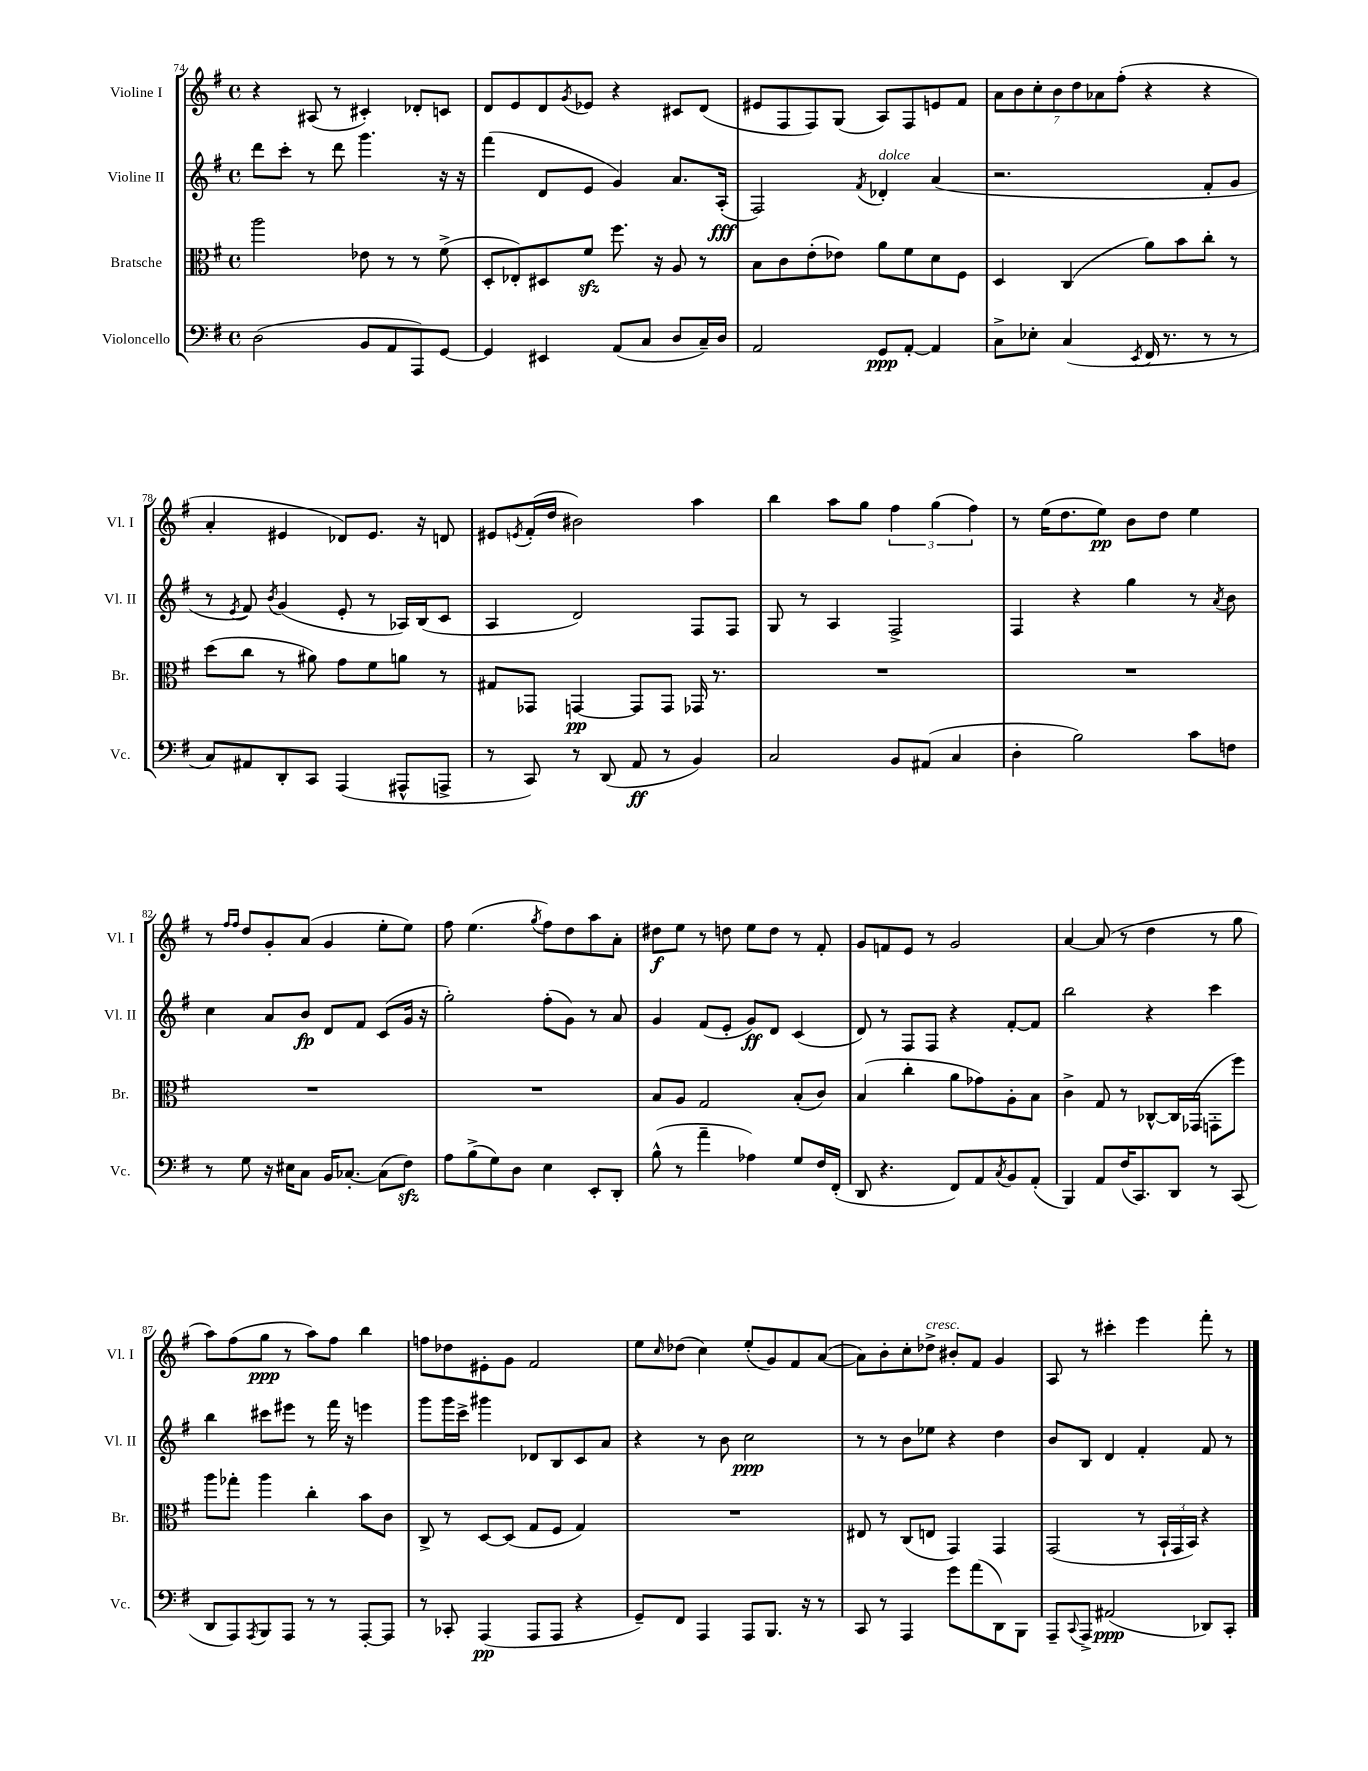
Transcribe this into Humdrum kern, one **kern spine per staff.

**kern	**dynam	**kern	**dynam	**kern	**dynam	**kern	**dynam
*part4	*part4	*part3	*part3	*part2	*part2	*part1	*part1
*staff4	*staff4	*staff3	*staff3	*staff2	*staff2	*staff1	*staff1
*I"Violoncello	*	*I"Bratsche	*	*I"Violine II	*	*I"Violine I	*
*I'Vc.	*	*I'Br.	*	*I'Vl. II	*	*I'Vl. I	*
*clefF4	*	*clefC3	*	*clefG2	*	*clefG2	*
*k[f#]	*	*k[f#]	*	*k[f#]	*	*k[f#]	*
*M4/4	*	*M4/4	*	*M4/4	*	*M4/4	*
*met(c)	*	*met(c)	*	*met(c)	*	*met(c)	*
=74	=74	=74	=74	=74	=74	=74	=74
(2D\	.	2aa\	.	8ddd\L	.	4r	.
.	.	.	.	8ccc'\J	.	.	.
.	.	.	.	8r	.	(8A#X/	.
.	.	.	.	8ddd\	.	8r	.
8BB/L	.	8e-X\	.	4.ggg\	.	4c#X'/)	.
8AA/	.	8r	.	.	.	.	.
8AAA/)	.	8r	.	.	.	8d-X'/L	.
[8GG/J	.	(8f#^\	.	16r	.	8cn/J	.
.	.	.	.	16r	.	.	.
=75	=75	=75	=75	=75	=75	=75	=75
4GG/]	.	8D'/L	.	(4fff#\	.	8d/L	.
.	.	8E-X'/)	.	.	.	8e/	.
4EE#X/	.	8D#X/	.	8d/L	.	8d/	.
.	.	.	.	.	.	8qg/	.
.	.	8f#zz/J	.	8e/J	.	8e-X/J	.
(8AA/L	.	8.ff#\	.	4g/)	.	4r	.
8C/J	.	.	.	.	.	.	.
.	.	16r	.	.	.	.	.
8D/L	.	8A/	.	8.a/L	.	8c#X/L	.
16C~/L)	.	8r	.	.	.	(8d/J	.
16D/JJ	.	.	.	(16A'/Jk	fff	.	.
=76	=76	=76	=76	=76	=76	=76	=76
2AA/	.	8B\L	.	2F#/)	.	8e#X/L	.
.	.	8c\	.	.	.	8F#/	.
.	.	(8e'\	.	.	.	8F#/)	.
.	.	8e-X\J)	.	.	.	(8G/J	.
.	.	.	.	8qf#/	.	.	.
!	!	!	!	!LO:TX:a:i:t=dolce	!	!	!
8GG/L	ppp	8a\L	.	4d-X'/	.	8A/L)	.
[8AA'/J	.	8f#\	.	.	.	8F#/	.
4AA/]	.	8d\	.	(4a/	.	8en/	.
.	.	8F#\J	.	.	.	8f#/J	.
=77	=77	=77	=77	=77	=77	=77	=77
8C^\L	.	4D/	.	2.r	.	14a\L	.
.	.	.	.	.	.	14b\	.
8E-X'\J	.	.	.	.	.	.	.
.	.	.	.	.	.	14cc'\	.
.	.	.	.	.	.	14b\	.
(4C/	.	(4C/	.	.	.	.	.
.	.	.	.	.	.	14dd\	.
.	.	.	.	.	.	14a-X\	.
.	.	.	.	.	.	(14ff#'\J	.
8qEE/	.	.	.	.	.	.	.
16FF#/	.	8a\L)	.	.	.	4r	.
8.r	.	.	.	.	.	.	.
.	.	8b\	.	.	.	.	.
8r	.	8cc'\J	.	8f#'/L	.	4r	.
8r	.	8r	.	8g/J	.	.	.
!!LO:LB:g=z
=78	=78	=78	=78	=78	=78	=78	=78
8C/L)	.	(8dd\L	.	8r	.	4a'/	.
.	.	.	.	8qe/	.	.	.
8AA#X/	.	8cc\J	.	8f#/)	.	.	.
.	.	.	.	8qb/	.	.	.
8DD'/	.	8r	.	(4g/	.	4e#X/	.
8CC/J	.	8a#X\)	.	.	.	.	.
(4AAA/	.	8g\L	.	8e'/	.	8d-X/L)	.
.	.	8f#\	.	8r	.	8.e#/J	.
8AAA#X^^/L	.	8an\J	.	16A-X/LL)	.	.	.
.	.	.	.	(16B/J	.	16r	.
8AAAn^/J	.	8r	.	8c/J	.	8dn/	.
=79	=79	=79	=79	=79	=79	=79	=79
8r	.	8G#X/L	.	4A/	.	8e#X/L	.
.	.	.	.	.	.	8qen/	.
8CC/)	.	8GG-X/J	.	.	.	(16f#'/L	.
.	.	.	.	.	.	16dd/JJ	.
8r	.	[4GGn/	pp	2d/)	.	2b#X\)	.
(8DD/	.	.	.	.	.	.	.
8AA/	ff	8GG/L]	.	.	.	.	.
8r	.	8GG/J	.	.	.	.	.
4BB/)	.	16GG-X/	.	8F#/L	.	4aa\	.
.	.	8.r	.	.	.	.	.
.	.	.	.	8F#/J	.	.	.
=80	=80	=80	=80	=80	=80	=80	=80
2C/	.	1r	.	8G/	.	4bb\	.
.	.	.	.	8r	.	.	.
.	.	.	.	4A/	.	8aa\L	.
.	.	.	.	.	.	8gg\J	.
8BB/L	.	.	.	2F#^/	.	6ff#\	.
(8AA#X/J	.	.	.	.	.	.	.
.	.	.	.	.	.	(6gg\	.
4C/	.	.	.	.	.	.	.
.	.	.	.	.	.	6ff#\)	.
=81	=81	=81	=81	=81	=81	=81	=81
4D'\	.	1r	.	4F#/	.	8r	.
.	.	.	.	.	.	(16ee\KL	.
.	.	.	.	.	.	8.dd\	.
2B\)	.	.	.	4r	.	.	.
.	.	.	.	.	.	8ee\J)	pp
.	.	.	.	4gg\	.	8b\L	.
.	.	.	.	.	.	8dd\J	.
8c\L	.	.	.	8r	.	4ee\	.
.	.	.	.	8qa/	.	.	.
8Fn\J	.	.	.	8b\	.	.	.
!!LO:LB:g=z
=82	=82	=82	=82	=82	=82	=82	=82
8r	.	1r	.	4cc\	.	8r	.
.	.	.	.	.	.	16qqff#/LL	.
.	.	.	.	.	.	16qqff#/JJ	.
8G\	.	.	.	.	.	8dd/L	.
16r	.	.	.	8a/L	.	8g'/	.
16E#X\KL	.	.	.	.	.	.	.
8C\J	.	.	.	8b/J	fp	(8a/J	.
16BB/KL	.	.	.	8d/L	.	4g/	.
[8.C-X'/J	.	.	.	.	.	.	.
.	.	.	.	8f#/J	.	.	.
(8C-\L]	.	.	.	(8c/L	.	8ee'\L	.
8F#zz\J)	.	.	.	16g/Jk	.	8ee\J)	.
.	.	.	.	16r	.	.	.
=83	=83	=83	=83	=83	=83	=83	=83
8A\L	.	1r	.	2gg'\)	.	8ff#\	.
(8B^\	.	.	.	.	.	(4.ee\	.
8G\)	.	.	.	.	.	.	.
8D\J	.	.	.	.	.	.	.
.	.	.	.	.	.	8qgg/	.
4E\	.	.	.	(8ff#'\L	.	8ff#\L)	.
.	.	.	.	8g\J)	.	8dd\	.
8EE'/L	.	.	.	8r	.	8aa\	.
8DD'/J	.	.	.	8a/	.	8a'\J	.
=84	=84	=84	=84	=84	=84	=84	=84
(8B^^\	.	8B/L	.	4g/	.	8dd#X\L	f
8r	.	8A/J	.	.	.	8ee\J	.
4a~\	.	2G/	.	(8f#/L	.	8r	.
.	.	.	.	8e'/J	.	8ddn\	.
4A-X\)	.	.	.	8g/L)	ff	8ee\L	.
.	.	.	.	8d/J	.	8dd\J	.
8G/L	.	(8B'/L	.	(4c/	.	8r	.
16F#/L	.	8c/J)	.	.	.	8f#'/	.
(16FF#'/JJ	.	.	.	.	.	.	.
=85	=85	=85	=85	=85	=85	=85	=85
8DD/	.	(4B/	.	8d/)	.	8g/L	.
4.r	.	.	.	8r	.	8fn/	.
.	.	4cc'\	.	8F#/L	.	8e/J	.
.	.	.	.	8F#/J	.	8r	.
8FF#/L)	.	8a\L	.	4r	.	2g/	.
8AA/	.	8g-X\)	.	.	.	.	.
8qC/	.	.	.	.	.	.	.
8BB/	.	8A'\	.	[8f#'/L	.	.	.
(8AA'/J	.	8B\J	.	8f#/J]	.	.	.
=86	=86	=86	=86	=86	=86	=86	=86
4BBB/)	.	4c^\	.	2bb\	.	[4a/	.
8AA/L	.	8G/	.	.	.	(8a/]	.
(16F#/K	.	8r	.	.	.	8r	.
8.CC/)	.	.	.	.	.	.	.
.	.	[8C-X^^/L	.	4r	.	4dd\	.
8DD/J	.	16C-/L]	.	.	.	.	.
.	.	(16GG-X/JJ	.	.	.	.	.
8r	.	8GGn'\L	.	4ccc\	.	8r	.
(8CC/	.	8ff#\J)	.	.	.	8gg\	.
!!LO:LB:g=z
=87	=87	=87	=87	=87	=87	=87	=87
8DD/L	.	8aa\L	.	4bb\	.	8aa\L)	.
8AAA/)	.	8gg-X'\J	.	.	.	(8ff#\	.
8qAAA/	.	.	.	.	.	.	.
8BBB/	.	4aa\	.	8ccc#X\L	.	8gg\J	ppp
8AAA/J	.	.	.	8eee#X\J	.	8r	.
8r	.	4cc'\	.	8r	.	8aa\L)	.
8r	.	.	.	16fff#\	.	8ff#\J	.
.	.	.	.	16r	.	.	.
[8AAA'/L	.	8b\L	.	4eeen\	.	4bb\	.
8AAA/J]	.	8c\J	.	.	.	.	.
=88	=88	=88	=88	=88	=88	=88	=88
8r	.	8C^/	.	8ggg\L	.	8ffn\L	.
8CC-X'/	.	8r	.	16ggg\L	.	8dd-X\	.
.	.	.	.	16ccc^\JJ	.	.	.
(4AAA/	pp	[8D/L	.	4ggg#X\	.	8e#X'\	.
.	.	(8D/J]	.	.	.	8g\J	.
8AAA/L	.	8G/L	.	8d-X/L	.	2f#/	.
8AAA/J	.	8F#/J	.	8B/	.	.	.
4r	.	4G/)	.	8c/	.	.	.
.	.	.	.	8a/J	.	.	.
=89	=89	=89	=89	=89	=89	=89	=89
8GG~/L)	.	1r	.	4r	.	8ee\L	.
.	.	.	.	.	.	16qqcc/	.
8FF#/J	.	.	.	.	.	(8dd-X\J	.
4AAA/	.	.	.	8r	.	4cc\)	.
.	.	.	.	8b\	.	.	.
8AAA/L	.	.	.	2cc\	ppp	(8ee'/L	.
8.BBB/J	.	.	.	.	.	8g/)	.
.	.	.	.	.	.	8f#/	.
16r	.	.	.	.	.	.	.
8r	.	.	.	.	.	([8a/J	.
=90	=90	=90	=90	=90	=90	=90	=90
8CC/	.	8E#X/	.	8r	.	8a\L])	.
8r	.	8r	.	8r	.	8b'\	.
4AAA/	.	(8C/L	.	8b\L	.	8cc'\	.
!	!	!	!	!	!	!LO:TX:a:i:t=cresc.	!
.	.	8En/J	.	8ee-X\J	.	8dd-X^\J	.
8g\L	.	4GG/)	.	4r	.	8b#X'/L	.
(8a\	.	.	.	.	.	8f#/J	.
8DD\)	.	4GG/	.	4dd\	.	4g/	.
8BBB\J	.	.	.	.	.	.	.
=91	=91	=91	=91	=91	=91	=91	=91
8AAA~/L	.	(2GG/	.	8b/L	.	8A/	.
8qqCC/	.	.	.	.	.	.	.
8AAA^/J	.	.	.	8B/J	.	8r	.
(2AA#X/	ppp	.	.	4d/	.	4ccc#X'\	.
.	.	8r	.	4f#'/	.	4eee\	.
.	.	24BB`/LL	.	.	.	.	.
.	.	24GG/	.	.	.	.	.
.	.	24BB/JJ)	.	.	.	.	.
8DD-X/L)	.	4r	.	8f#/	.	8fff#'\	.
8CC'/J	.	.	.	8r	.	8r	.
==	==	==	==	==	==	==	==
*-	*-	*-	*-	*-	*-	*-	*-
